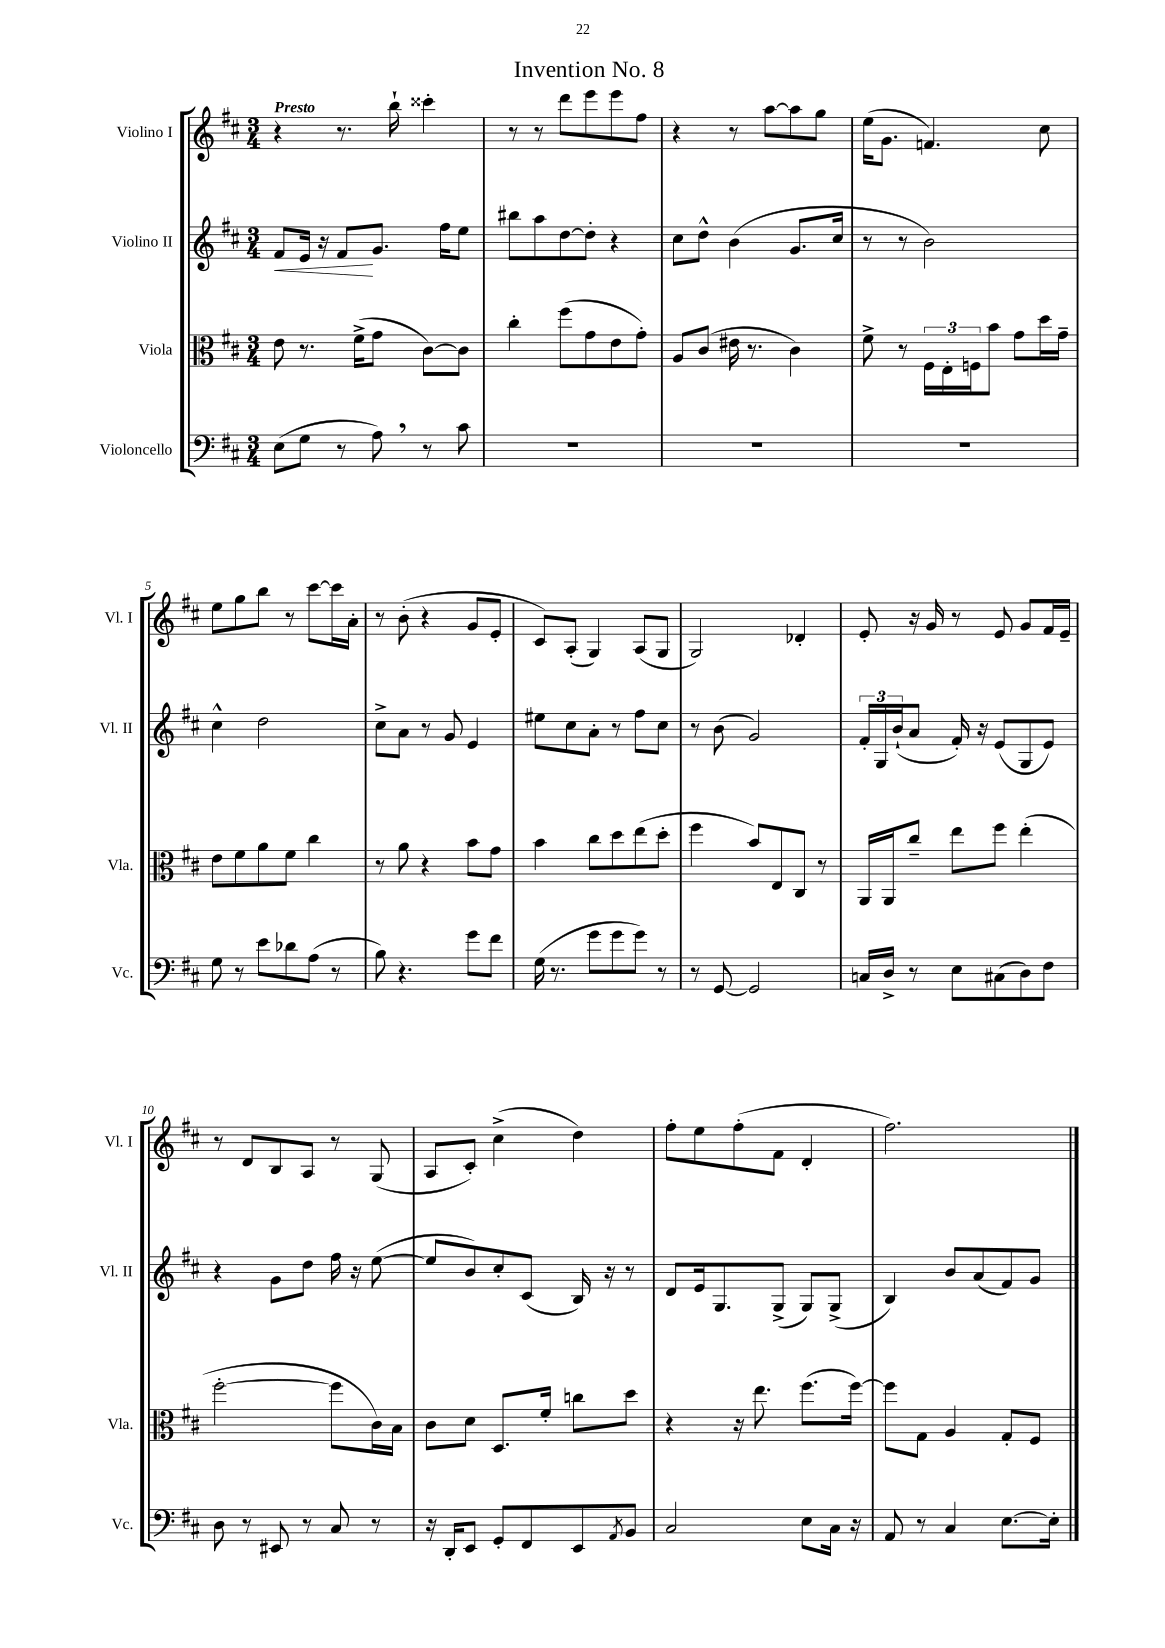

**kern	**kern	**kern	**kern
*staff4	*staff3	*staff2	*staff1
*clefF4	*clefC3	*clefG2	*clefG2
*k[f#c#]	*k[f#c#]	*k[f#c#]	*k[f#c#]
*M3/4	*M3/4	*M3/4	*M3/4
(8E\L	8e\	8f#/L	4r
8G\J	8.r	16e/Jk	.
.	.	16r	.
8r	.	8f#/L	8.r
.	(16f#^\LK	.	.
8A\)	8g\J	8.g/J	.
.	.	.	16bb`\
8r	[8c#\L)	.	4ccc##'\
.	.	16ff#\LK	.
8c#\	8c#\]J	8ee\J	.
=	=	=	=
2.r	4cc#'\	8bb#\L	8r
.	.	8aa\	8r
.	(8ff#\L	[8dd\	8ddd\L
.	8g\	8dd'\]J	8eee\
.	8e\	4r	8eee\
.	8g'\J)	.	8ff#\J
=	=	=	=
2.r	8A/L	8cc#\L	4r
.	(8c#/J	8dd^^\J	.
.	16e#\	(4b\	8r
.	8.r	.	.
.	.	.	[8aa\L
.	4c#\)	8.g/L	8aa\]
.	.	.	8gg\J
.	.	16cc#/Jk	.
=	=	=	=
2.r	8f#^\	8r	(16ee\LK
.	.	.	8.g\J
.	8r	8r	.
.	24F#\LL	2b\)	4.f/)
.	24E'\	.	.
.	24F\J	.	.
.	8b\J	.	.
.	8g\L	.	.
.	16dd\L	.	8cc#\
.	16g~\JJ	.	.
=	=	=	=
8G\	8e\L	4cc#^^\	8ee\L
8r	8f#\	.	8gg\
8e\L	8a\	2dd\	8bb\J
8d-\	8f#\J	.	8r
(8A\J	4cc#\	.	[8ccc#\L
8r	.	.	16ccc#\]L
.	.	.	16a'\JJ
=	=	=	=
8B\)	8r	8cc#^\L	8r
4.r	8a\	8a\J	(8b'\
.	4r	8r	4r
.	.	8g/	.
8g\L	8b\L	4e/	8g/L
8f#\J	8g\J	.	8e'/J
=	=	=	=
(16G\	4b\	8ee#\L	8c#/L)
8.r	.	.	.
.	.	8cc#\	(8A'/J
8g\L	8cc#\L	8a'\J	4G/)
8g\	8dd\	8r	.
8g\J)	(8ee\	8ff#\L	(8A/L
8r	8dd'\J	8cc#\J	8G/J
=	=	=	=
8r	4ff#\	8r	2G/)
[8GG/	.	(8b\	.
2GG/]	8b/L)	2g/)	.
.	8E/	.	.
.	8C#/J	.	4d-'/
.	8r	.	.
=	=	=	=
16C/LL	16AA/LL	24f#'/LL	8e'/
.	.	24G/	.
16D^/JJ	16AA/J	.	.
.	.	(24b`/J	.
8r	8cc#~/J	8a/J	16r
.	.	.	16g/
8E\L	8ee\L	16f#'/)	8r
.	.	16r	.
(8C#\	8ff#\J	(8e/L	8e/
8D\)	(4ee'\	8G/	8g/L
8F#\J	.	8e/J)	16f#/L
.	.	.	16e~/JJ
=	=	=	=
8D\	[2ff#'\	4r	8r
8r	.	.	8d/L
8EE#/	.	8g\L	8B/
8r	.	8dd\J	8A/J
8C#/	8ff#\]L	16ff#\	8r
.	.	16r	.
8r	16c#\L)	([8ee\	(8G/
.	16B\JJ	.	.
=	=	=	=
16r	8c#\L	8ee/]L	8A/L
16DD'/LK	.	.	.
8EE/J	8d\J	8b/)	8c#'/J)
8GG'/L	8.D/L	8cc#'/	(4cc#^\
8FF#/	.	(8c#/J	.
.	16f#'/Jk	.	.
8EE/	8cc\L	16B/)	4dd\)
.	.	16r	.
8qAA/	.	.	.
8BB/J	8dd\J	8r	.
=	=	=	=
2C#/	4r	8d/L	8ff#'\L
.	.	16e/k	8ee\
.	.	8.G/	.
.	16r	.	(8ff#'\
.	8.ee\	.	.
.	.	(8G^/J	8f#\J
8E\L	(8.ff#\L	8G/L)	4d'/
16C#\Jk	.	(8G^/J	.
16r	[16ff#\Jk)	.	.
=	=	=	=
8AA/	8ff#\]L	4B/)	2.ff#\)
8r	8G\J	.	.
4C#/	4A/	8b/L	.
.	.	(8a/	.
[8.E\L	8G'/L	8f#/)	.
.	8F#/J	8g/J	.
16E'\]Jk	.	.	.
==	==	==	==
*-	*-	*-	*-
